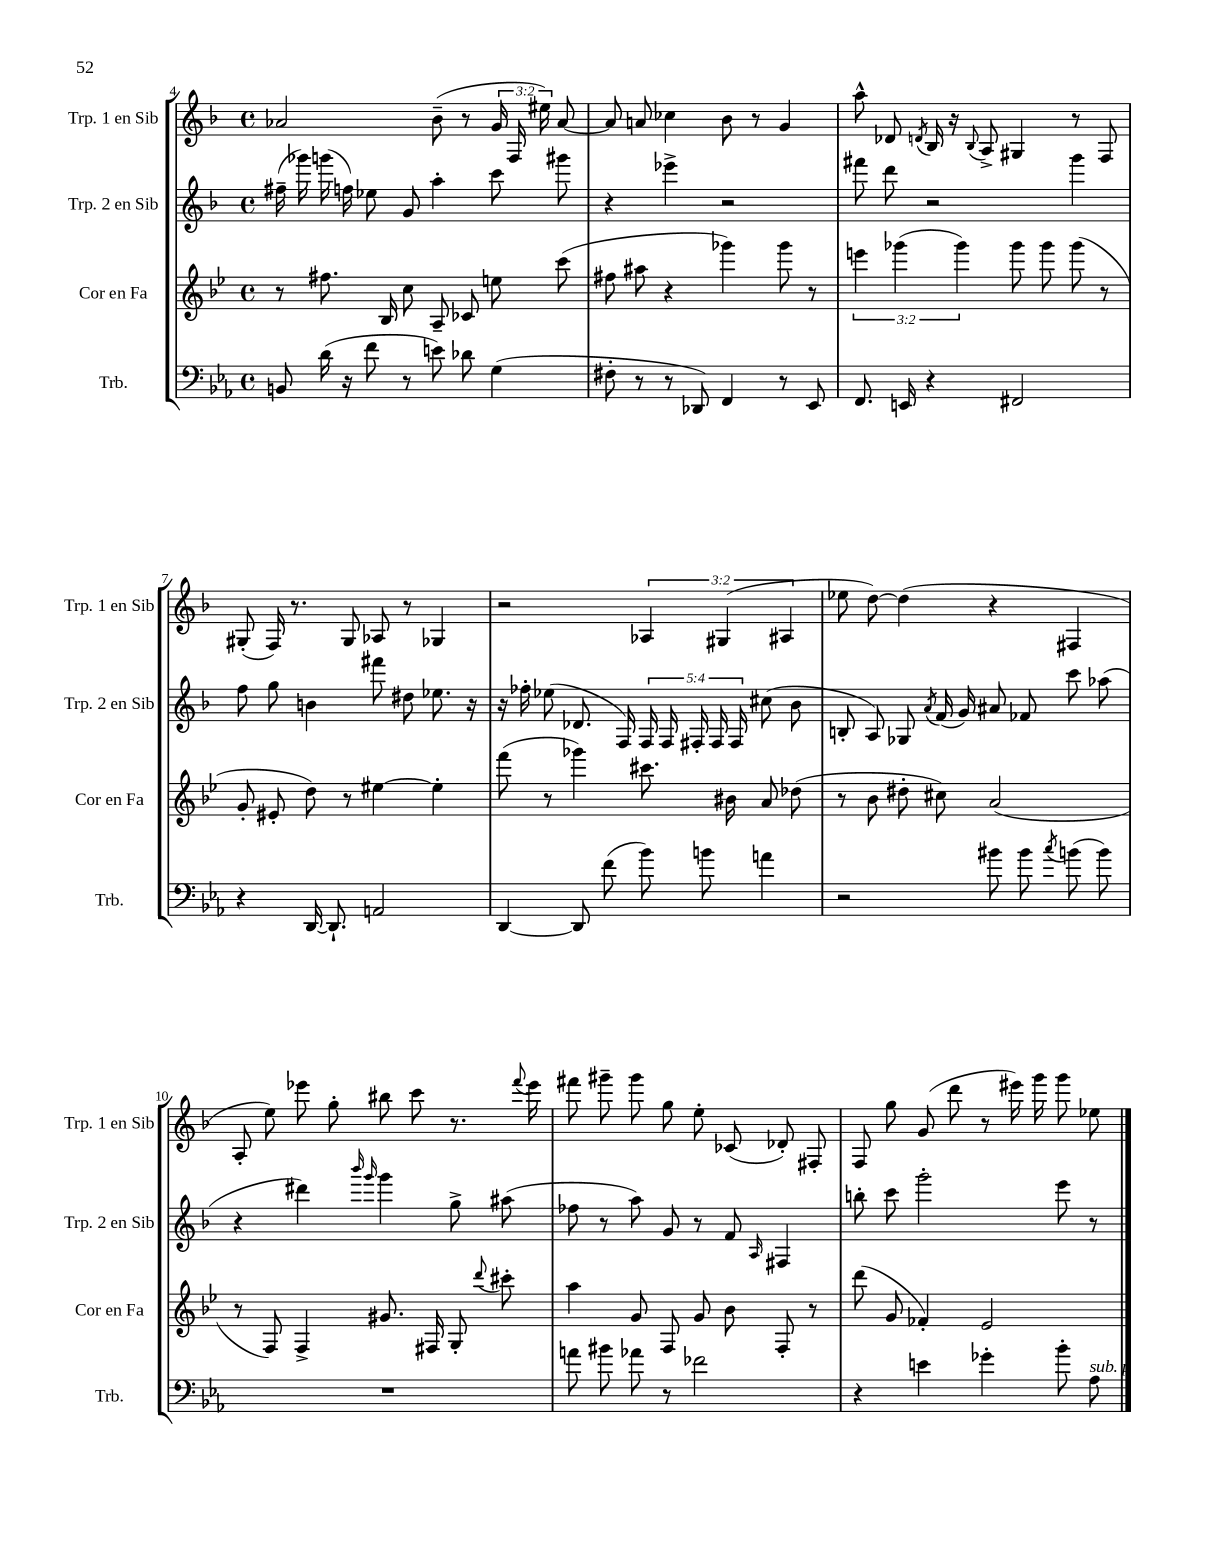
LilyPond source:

<<
\new StaffGroup <<
\new Staff = "s0" \with { instrumentName = "Trp. 1 en Sib" shortInstrumentName = "Trp. 1 en Sib" } {
    \clef treble \key f \major \defaultTimeSignature \time 4/4 \override Staff.TupletNumber.text = #tuplet-number::calc-fraction-text
    \autoBeamOff aes'2 bes'8--( r8 \tuplet 3/2 { g'16 f16 eis''16) } aes'8~ |
    aes'8 a'8 ces''4 bes'8 r8 g'4 |
    a''8-^ des'8 \acciaccatura { d'8 } bes16 r16 \appoggiatura { bes8 } a8-> gis4 r8 f8 |
    gis8-.( f16) r8. gis8 aes8 r8 ges4 |
    r2 \tuplet 3/2 { aes4 gis4( ais4 } |
    ees''8 d''8~) d''4( r4 fis4 |
    a8-. e''8) ees'''8 g''8-. bis''8 c'''8 r8. \appoggiatura { f'''8 } ees'''16 |
    fis'''8 gis'''8-- gis'''8 g''8 e''8-. ces'8( des'8-.) fis8-. |
    f8 g''8 g'8( d'''8 r8 eis'''16) g'''16 g'''8 ees''8 \bar "|." |
}
\new Staff = "s1" \with { instrumentName = "Trp. 2 en Sib" shortInstrumentName = "Trp. 2 en Sib" } {
    \clef treble \key f \major \defaultTimeSignature \time 4/4 \override Staff.TupletNumber.text = #tuplet-number::calc-fraction-text
    \autoBeamOff fis''16--( ges'''16) g'''16( f''16) ees''8 g'8 a''4-. c'''8 gis'''8 |
    r4 ees'''4-> r2 |
    fis'''8 d'''8 r2 g'''4 |
    f''8 g''8 b'4 fis'''8 dis''8 ees''8. r16 |
    r16 fes''16-. ees''8( des'8. f16) \tuplet 5/4 { f16 f16 fis16-. fis16 fis16 } cis''8( bes'8 |
    b8-. a8) ges8 \acciaccatura { a'8 } f'16( g'16) ais'8 fes'8 c'''8 aes''8( |
    r4 dis'''4) \grace { bes'''16 g'''16 } g'''4 g''8-> ais''8( |
    fes''8 r8 a''8) g'8 r8 f'8 \grace { a16 } fis4 |
    b''8-. c'''8 g'''2-. e'''8 r8 \bar "|." |
}
\new Staff = "s2" \with { instrumentName = "Cor en Fa" shortInstrumentName = "Cor en Fa" } {
    \clef treble \key bes \major \defaultTimeSignature \time 4/4 \override Staff.TupletNumber.text = #tuplet-number::calc-fraction-text
    \autoBeamOff r8 fis''8. bes16 c''8 a8-- ces'8 e''8 c'''8( |
    fis''8 ais''8 r4 ges'''4) ges'''8 r8 |
    \tuplet 3/2 { e'''4 ges'''4( ges'''4) } ges'''8 ges'''8 ges'''8( r8 |
    g'8-. eis'8-. d''8) r8 eis''4~ eis''4-. |
    f'''8( r8 ges'''4) cis'''8. bis'16 a'8 des''8( |
    r8 bes'8 dis''8-. cis''8) a'2( |
    r8 f8) f4-> gis'8. fis16 g8-. \appoggiatura { d'''8 } cis'''8-. |
    a''4 g'8 f8 g'8 bes'8 f8-. r8 |
    d'''8( g'8 fes'4-.) ees'2 \bar "|." |
}
\new Staff = "s3" \with { instrumentName = "Trb." shortInstrumentName = "Trb." } {
    \clef bass \key ees \major \defaultTimeSignature \time 4/4
    \autoBeamOff b,8 d'16( r16 f'8 r8 e'8) des'8 g4( |
    fis8-. r8 r8 des,8) f,4 r8 ees,8 |
    f,8. e,16 r4 fis,2 |
    r4 d,16~ d,8.-! a,2 |
    d,4~ d,8 f'8( bes'8) b'8 a'4 |
    r2 bis'8 bis'8 \acciaccatura { c''8 } b'8( b'8) |
    R1 |
    a'8 bis'8 aes'8 r8 fes'2 |
    r4 e'4 ges'4-. bes'8-. aes8^\markup { \italic "sub. p" } \bar "|." |
}
>>
>>
\layout { \context { \Score currentBarNumber = #4 } }
